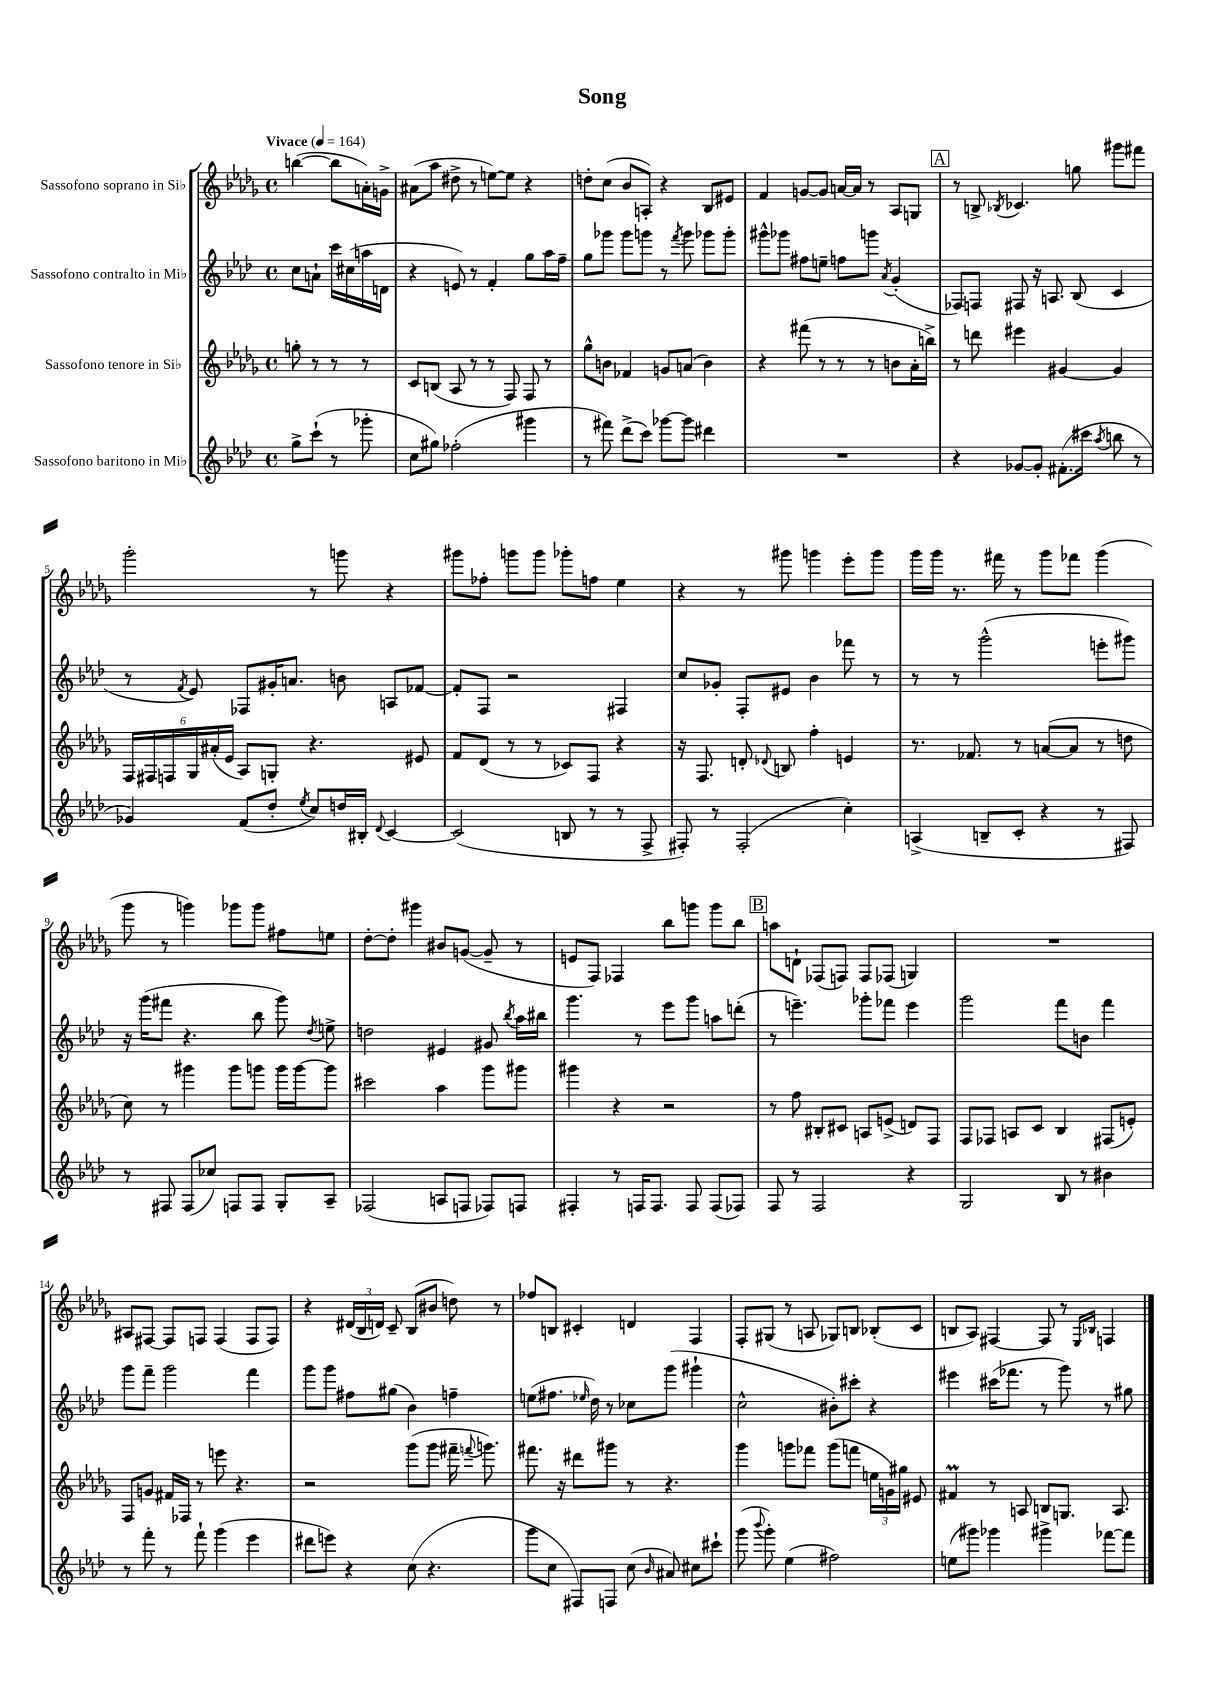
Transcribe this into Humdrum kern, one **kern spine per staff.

**kern	**kern	**kern	**kern
*staff4	*staff3	*staff2	*staff1
*clefG2	*clefG2	*clefG2	*clefG2
*k[b-e-a-d-]	*k[b-e-a-d-g-]	*k[b-e-a-d-]	*k[b-e-a-d-g-]
*M4/4	*M4/4	*M4/4	*M4/4
*met(c)	*met(c)	*met(c)	*met(c)
*MM164	*MM164	*MM164	*MM164
8gg^\L	8gg'\	8cc\L	([4bb\
(8ccc`\J	8r	8a`\J	.
8r	8r	16ccc\LL	8bb\]L
.	.	(16cc#\	.
8ggg-'\	8r	16aa\	16a'\L)
.	.	16d\JJ	16g^\JJ
=	=	=	=
8cc\L	8c/L	4r	(8a#\L
8gg#\J)	(8B/J	.	8aa-\J
(2ff-'\	8A-/	8e/)	8dd#^\
.	8r	8r	8r
.	8r	4f'/	[8ee\L)
.	8F/)	.	8ee\]J
4ggg#\	8F/	8gg\L	4r
.	8r	16aa-\L	.
.	.	16ff~\JJ	.
=	=	=	=
8r	8gg-^^\L	8gg\L	8dd'\L
8fff#\)	8b\J	8ggg-\J	(8cc\J
(8ddd-^\L	4f-/	8ggg-\L	8b-/L
8ccc\J)	.	8ggg\J	8A'/J)
[8ggg-\L	8g/L	8r	4r
.	.	8qfff/	.
8ggg-\]J	(8a/J	8ggg\	.
4ddd#\	4b\)	8ggg-\L	8B-/L
.	.	8ggg-'\J	8e#/J
=	=	=	=
1r	4r	8ggg#^^\L	4f/
.	.	8ggg-\J	.
.	(8fff#\	8ff#\L	[8g/L
.	8r	8ee~\J	8g/]J
.	8r	8ff\L	[16a/LL
.	.	.	16a/]JJ
.	8r	8ggg\J	8r
.	.	8qa-/	.
.	8b\L	(4g'/	8A-/L
.	16a-'\L	.	8G/J
.	16bb^\JJ)	.	.
=	=	=	=
4r	8r	8F-/L)	8r
.	8ddd\	8F/J	8B^/
.	.	.	8qB-/
[8g-/L	4eee#\	8F#/	4.c-/
8g-'/]J	.	16r	.
.	.	8.A/	.
(8.f#'\L	[4g#/	.	.
.	.	(8B-/	8gg\
16ccc#\Jk	.	.	.
8qaa-/	.	.	.
8bb\	4g#/]	4c/	8ggg#\L
8r	.	.	8fff#\J
=	=	=	=
4g-/)	24F/LL	8r	2ggg-'\
.	24F#/	.	.
.	24F/	.	.
.	.	8qf/	.
.	24G-/	8e-/)	.
.	(24a#'/	.	.
.	24e-/JJ	.	.
(8f/L	8A-/L)	8F-/L	.
8dd-'/J	8G'/J	16g#'/K	.
.	.	8.a/J	.
8qee-/	.	.	.
8cc/L)	4.r	.	8r
16dd/L	.	8b\	8ggg\
16B#'/JJ	.	.	.
8qqd-/	.	.	.
[4c/	.	8A/L	4r
.	8e#/	[8f-/J	.
=	=	=	=
(2c/]	8f/L	8f-'/]L	8ggg#\L
.	(8d-/J	8F/J	8ff-'\J
.	8r	2r	8ggg\L
.	8r	.	8ggg\J
8B/	8c-/L)	.	8ggg-'\L
8r	8F/J	.	8ff\J
8r	4r	4F#/	4ee-\
8F^/	.	.	.
=	=	=	=
8F#'/)	16r	8cc/L	4r
.	8.F/	.	.
8r	.	8g-'/J	.
(2F#'/	8d'/	8F'/L	8r
.	8qqd-/	.	.
.	8B/	8e#/J	8ggg#\
.	4ff'\	4b-\	4ggg\
4cc'\)	4e/	8fff-\	8eee-'\L
.	.	8r	8ggg\J
=	=	=	=
(4A^/	8.r	8r	16ggg-\LL
.	.	.	16ggg-\JJ
.	.	8r	8.r
.	8.f-/	.	.
8B~/L	.	(2ggg^^\	.
.	.	.	16fff#\
8c'/J	8r	.	8r
4r	([8a/L	.	8ggg-\L
.	8a/]J	.	8fff-\J
8r	8r	8eee'\L	(4ggg-\
8F#/)	8dd\	8ggg#\J)	.
=	=	=	=
8r	8cc\)	16r	8ggg-\
.	.	(16ggg\LK	.
8F#/	8r	8fff#\J	8r
(8F#/L	4ggg#\	4.r	4ggg\)
8cc-/J)	.	.	.
8F/L	8ggg#\L	.	8ggg-\L
8F/J	8ggg\J	8bb-\	8ggg-\J
8G'/L	16ggg\LL	8ggg\)	8ff#\L
.	[16ggg\J	.	.
.	.	8qdd-/	.
8A-~/J	8ggg\]J	8ee^\	8ee\J
=	=	=	=
(2F-/	2ccc#\	2dd\	[8dd-'\L
.	.	.	8dd-'\]J
.	.	.	4ggg#\
8A/L	4aa-\	4e#/	8b#/L
8F/J	.	.	([8g/J
8F-/L)	8ggg-\L	8g#/	8g~/]
.	.	8qbb-/	.
8F/J	8ggg#\J	16aa-\LL	8r
.	.	16bb#\JJ	.
=	=	=	=
4F#'/	4ggg#\	4.ggg\	8e/L
.	.	.	8F/J)
8r	4r	.	4F-/
16F/LK	.	8r	.
8.F/J	.	.	.
.	2r	8eee-\L	8bb-\L
8F/	.	8ggg\J	8ggg\J
(8F/L	.	8aa\L	8ggg\L
8F-/J)	.	(8ddd'\J	8bb-\J
=	=	=	=
8F/	8r	8r	8aa\L
8r	8ff\	4.eee~\)	8d`\J
2F/	8B#'/L	.	(8F-/L
.	8c#/J	.	8F/J)
.	8A/L	8ggg-'\L	8F/L
.	(8e^/J	8fff-\J	(8F-/J
4r	8d/L)	4eee\	4G/)
.	8F/J	.	.
=	=	=	=
2G/	8F/L	2ggg\	1r
.	8F-/J	.	.
.	8A/L	.	.
.	8c/J	.	.
8B-/	4B-/	8fff\L	.
8r	.	8b\J	.
4b#\	(8F#/L	4fff\	.
.	8e'/J)	.	.
=	=	=	=
8r	8F/L	8ggg\L	8A#/L
8fff'\	8g/J	8fff~\J	[8F#/J
8r	16f#/LL	2ggg\	8F#/]L
.	16F-/JJ	.	.
8fff`\	8r	.	8F/J
(4ggg\	8eee\	.	(4F/
.	4.r	.	.
4eee-\	.	4fff\	8F/L
.	.	.	8F/J)
=	=	=	=
8ddd#\L	2r	8ggg\L	4r
8eee\J)	.	8ggg\J	.
4r	.	8ff#\L	(24d#/LL
.	.	.	24B-/
.	.	.	24d/JJ)
.	.	(8gg#\J	8c~/
(8cc\	(8ggg-\L	4b-\)	(8B-/L
4.r	8ggg-\J	.	8b#/J
.	16fff#~\	4ff~\	8dd\)
.	8qqfff/	.	.
.	8.ggg\)	.	.
.	.	.	8r
=	=	=	=
8ggg\L	8.fff#\	(8ee\L	8ff-/L
8cc\J	.	8.ff#\J	8B/J
.	16r	.	.
8F#/L)	8ddd#\L	.	4c#'/
.	.	16qqee-/	.
.	.	16dd-\)	.
8F/J	8ggg#\J	8r	.
(8cc\	8r	8cc-\L	4d/
16qqb-/	.	.	.
8a#/)	4.r	(8ggg\J	.
8cc#\L	.	4ggg#`\	4F/
8ccc#`\J	.	.	.
=	=	=	=
(8ggg\	4ggg-\	2cc^^\	8F'/L
8qqbbb-/	.	.	.
8ggg'\)	.	.	(8G#/J
(4ee-\	8ggg\L	.	8r
.	8fff-\J	.	8A/
2ff#\)	(8ggg\L	8b#'\L)	8G-/L)
.	8fff\J	8ccc#'\J	8B/J
.	24ee\LL	4r	(8B-'/L
.	24g\)	.	.
.	24gg#\JJ	.	.
.	8e#/	.	8c/J
=	=	=	=
(8ee\L	4f#/	4eee#\	8B/L
8ggg#\J)	.	.	8A-/J)
4ggg-\	8r	(16ccc#\LK	[4F#/
.	.	8.fff-\J	.
.	8A/	.	.
4ggg#^\	8B/L	8r	8F#/]
.	8.G/J	8ggg\)	8r
.	.	.	16qqE-/LL
.	.	.	16qqB-/JJ
[8fff-\L	.	8r	4F/
.	8.A/	.	.
8fff-\]J	.	8gg#\	.
==	==	==	==
*-	*-	*-	*-
